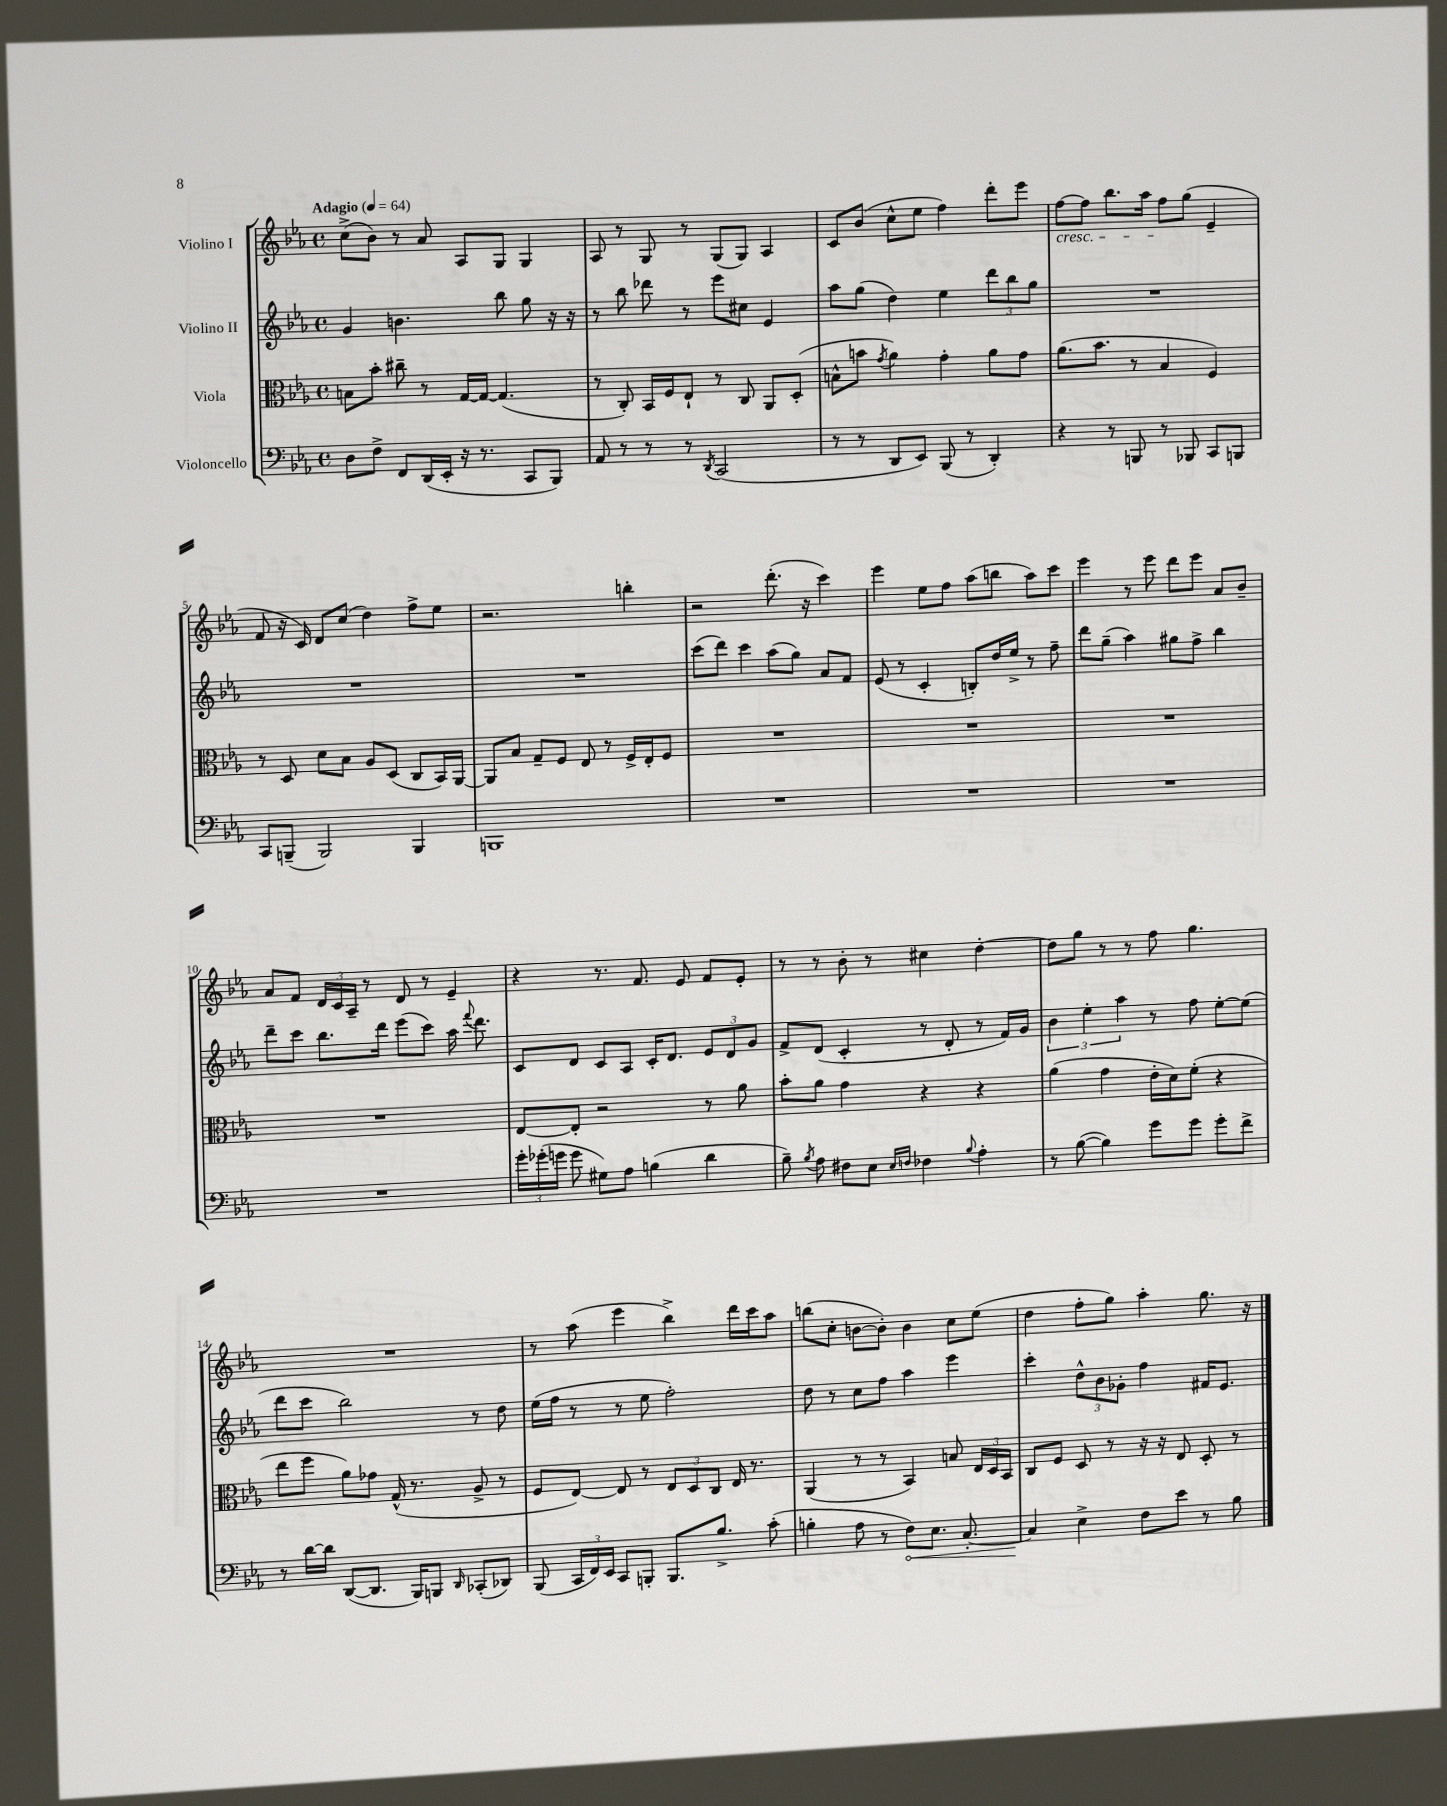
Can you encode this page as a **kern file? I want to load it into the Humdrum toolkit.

**kern	**dynam	**kern	**kern	**kern
*part4	*part4	*part3	*part2	*part1
*staff4	*staff4	*staff3	*staff2	*staff1
*I"Violoncello	*	*I"Viola	*I"Violino II	*I"Violino I
*clefF4	*	*clefC3	*clefG2	*clefG2
*k[b-e-a-]	*	*k[b-e-a-]	*k[b-e-a-]	*k[b-e-a-]
*M4/4	*	*M4/4	*M4/4	*M4/4
*met(c)	*	*met(c)	*met(c)	*met(c)
*MM64	*	*MM64	*MM64	*MM64
=1	=1	=1	=1	=1
!	!	!	!	!LO:TX:a:B:t=Adagio
8D\L	.	8Bn\L	4g/	(8cc^\L
8F^\J	.	8b-'\J	.	8b-\J)
8FF/L	.	8cc#X~\	4.bn\	8r
(16DD/L	.	8r	.	8a-/
16EE-'/JJ	.	.	.	.
16r	.	[16G/LL	.	8A-/L
8.r	.	16G/JJ_	.	.
.	.	(4.G/]	8bb-\	8G/J
8CC/L	.	.	8gg\	4G/
8BBB-/J)	.	.	16r	.
.	.	.	16r	.
=2	=2	=2	=2	=2
8AA-/	.	8r	8r	8A-/
8r	.	8C'/)	8bb-\	8r
8r	.	16BB-/LL	8ddd-X\	8G/
.	.	16F/J	.	.
8r	.	8E-`/J	8r	8r
8qDD/	.	.	.	.
(2CC/	.	8r	8eee-\L	(8G/L
.	.	8C/	8cc#X\J	8G/J)
.	.	8AA-/L	4e-/	4A-/
.	.	(8D'/J	.	.
=3	=3	=3	=3	=3
8r	.	8Bn^^\L	8aa-\L	8c/L
8r	.	8bn\J	(8gg\J	(8b-/J
.	.	8qg/	.	.
8DD/L	.	4a-\)	4dd\)	8cc^^\L
8EE-/J)	.	.	.	8ee-\J
(8BBB-/	.	4g'\	4ee-\	4ff\)
8r	.	.	.	.
4DD'/)	.	8a-\L	12ddd\L	8ddd'\L
.	.	.	12bb-\	.
.	.	8g\J	.	8eee-\J
.	.	.	12gg\J	.
=4	=4	=4	=4	=4
!	!	!	!	!LO:TX:b:i:t=cresc.
4r	.	(8.a-\L	1r	[8ff\L
.	.	.	.	8ff\J]
.	.	8.b-\J	.	.
8r	.	.	.	8.bb-\L
8BBBn/	.	8r	.	.
.	.	.	.	16aa-\Jk
8r	.	4B-/	.	8ff\L
8BBB-X/	.	.	.	(8gg\J
8CC/L	.	4F/)	.	4e-~/
8BBBn/J	.	.	.	.
!!LO:LB:g=z
=5	=5	=5	=5	=5
8CC/L	.	8r	1r	8f/
(8BBBn~/J	.	8D/	.	16r
.	.	.	.	16c/)
2BBB/)	.	8d\L	.	8d/L
.	.	8B-\J	.	(8cc/J
.	.	8A-/L	.	4dd\)
.	.	(8D/J	.	.
4BBB/	.	8C/L	.	8ff^\L
.	.	16BB-/L)	.	8ee-\J
.	.	[16AA-/JJ	.	.
=6	=6	=6	=6	=6
1BBBn	.	8AA-/L]	1r	2.r
.	.	8B-/J	.	.
.	.	8G~/L	.	.
.	.	8F/J	.	.
.	.	8E-/	.	.
.	.	8r	.	.
.	.	16F^/LL	.	4bbn'\
.	.	16E-'/J	.	.
.	.	8F/J	.	.
=7	=7	=7	=7	=7
1r	.	1r	(8ccc\L	2r
.	.	.	8ddd\J)	.
.	.	.	4ccc\	.
.	.	.	(8aa-\L	(8.ddd'\
.	.	.	8gg\J)	.
.	.	.	.	16r
.	.	.	8a-/L	4ccc\)
.	.	.	8f/J	.
=8	=8	=8	=8	=8
1r	.	1r	(8e-/	4eee-\
.	.	.	8r	.
.	.	.	4c'/	8ee-\L
.	.	.	.	8ff\J
.	.	.	8Bn'/L)	(8aa-\L
.	.	.	16dd/L	8bbn\J
.	.	.	16ee-^/JJ	.
.	.	.	8r	8aa-\L)
.	.	.	8ff~\	8ccc\J
=9	=9	=9	=9	=9
1r	.	1r	8ddd\L	4eee-\
.	.	.	(8gg~\J	.
.	.	.	4aa-\)	8r
.	.	.	.	8eee-\
.	.	.	8gg#X\L	8ddd\L
.	.	.	8ff^\J	8eee-\J
.	.	.	4bb-\	8a-/L
.	.	.	.	8b-~/J
!!LO:LB:g=z
=10	=10	=10	=10	=10
1r	.	1r	8ddd~\L	8a-/L
.	.	.	8ccc\J	8f/J
.	.	.	8.bb-\L	24d/LL
.	.	.	.	24c/
.	.	.	.	24A-~/JJ
.	.	.	.	8r
.	.	.	16ddd\Jk	.
.	.	.	(8eee-\L	8d/
.	.	.	8ccc\J)	8r
.	.	.	16aa-\	4e-~/
.	.	.	8qqfff/	.
.	.	.	8.ddd\	.
=11	=11	=11	=11	=11
24g'\LL	.	[8E-/L	8c/L	4r
(24g-X'\	.	.	.	.
24gn\JJ	.	.	.	.
8g\	.	8E-'/J]	8d/J	.
8G#X\L)	.	2r	8c/L	8.r
8A-\J	.	.	8A-/J	.
.	.	.	.	8.f/
(4Bn\	.	.	16c'/KL	.
.	.	.	8.d/J	.
.	.	.	.	8e-/
4d\	.	8r	12e-/L	8f/L
.	.	.	12d/	.
.	.	8a-\	.	8e-'/J
.	.	.	12g/J	.
=12	=12	=12	=12	=12
8B-~\)	.	8b-'\L	8f^/L	8r
8qB-/	.	.	.	.
8A-\	.	8a-\J	(8d/J	8r
8F#X\L	.	4g\	4c'/	8b-'\
8E-\J	.	.	.	8r
16qqE-/LL	.	.	.	.
16qqFn/JJ	.	.	.	.
4F-X\	.	4r	8r	4cc#X\
.	.	.	8d'/	.
8qqB-/	.	.	.	.
4A-'\	.	4r	8r	[4dd'\
.	.	.	16f/LL)	.
.	.	.	16g/JJ	.
=13	=13	=13	=13	=13
8r	.	(4a-\	6b-\	8dd\L]
([8B-\	.	.	.	8gg\J
.	.	.	6ee-'\	.
4B-\])	.	4g\	.	8r
.	.	.	6aa-\	.
.	.	.	.	8r
8g\L	.	16e-'\LL	8r	8ff\
.	.	16d\J)	.	.
8g\J	.	(8f'\J	8ff\	4.gg\
8g'\L	.	4r	[8ee-'\L	.
8f^\J	.	.	(8ee-\J]	.
!!LO:LB:g=z
=14	=14	=14	=14	=14
8r	.	8ee-\L	8ddd\L	1r
[16d\LL	.	8ff\J	8ccc\J	.
16d\JJ]	.	.	.	.
([8DD/L	.	8a-\L)	2bb-\)	.
8.DD/J]	.	8g-X\J	.	.
.	.	(16G^^/	.	.
16BBB-/KL)	.	8.r	.	.
8BBBn/J	.	.	.	.
16qqDD/	.	.	.	.
(8CC-X'/L	.	8A-^/	8r	.
8DD-X/J)	.	8r	8dd\	.
=15	=15	=15	=15	=15
(8BBB-/	.	8F/L	(16ee-\LL	8r
.	.	.	16ff\JJ	.
24CC/LL	.	[8E-/J)	8r	(8aa-\
24FF/)	.	.	.	.
24EE-/JJ	.	.	.	.
8CC/L	.	8E-/]	8r	4eee-\
8BBBn'/J	.	8r	8ee-\	.
8.BBB/L	.	12E-/L	2ff'\)	4bb-^\)
.	.	12D/	.	.
.	.	12C/J	.	.
8.B-^/J	.	.	.	.
.	.	16E-/	.	16ddd\LL
.	.	8.r	.	16ccc\J
(8c'\	.	.	.	8aa-\J
=16	=16	=16	=16	=16
4Bn'\	.	(4AA-/	8dd\	(8bbn\L
.	.	.	8r	8cc'\J
8A-\	.	8r	8cc\L	[8bn\L
8r	.	8r	8ff\J	8b'\J])
!	!LO:HP:b	!	!	!
8F\L)	<	4BB-/)	4aa-\	4b\
8.E-\J	.	.	.	.
.	.	8Bn/	4eee-\	8cc\L
[8.C'/	.	.	.	.
.	.	24E-/LL	.	(8ee-\J
.	.	24D/	.	.
.	.	24BB-/JJ	.	.
=17	=17	=17	=17	=17
4C/]	.	8C/L	4ccc'\	4dd\
.	.	8F/J	.	.
4E-^\	[	8D/	12dd^^\L	8ff'\L
.	.	.	12b-\	.
.	.	8r	.	8gg\J)
.	.	.	12g-X'\J	.
8F\L	.	16r	4ff\	4aa-'\
.	.	16r	.	.
8e-\J	.	8E-/	.	.
8r	.	8D'/	16f#X/KL	8.gg\
.	.	.	8.e-/J	.
8B-\	.	8r	.	.
.	.	.	.	16r
==	==	==	==	==
*-	*-	*-	*-	*-
